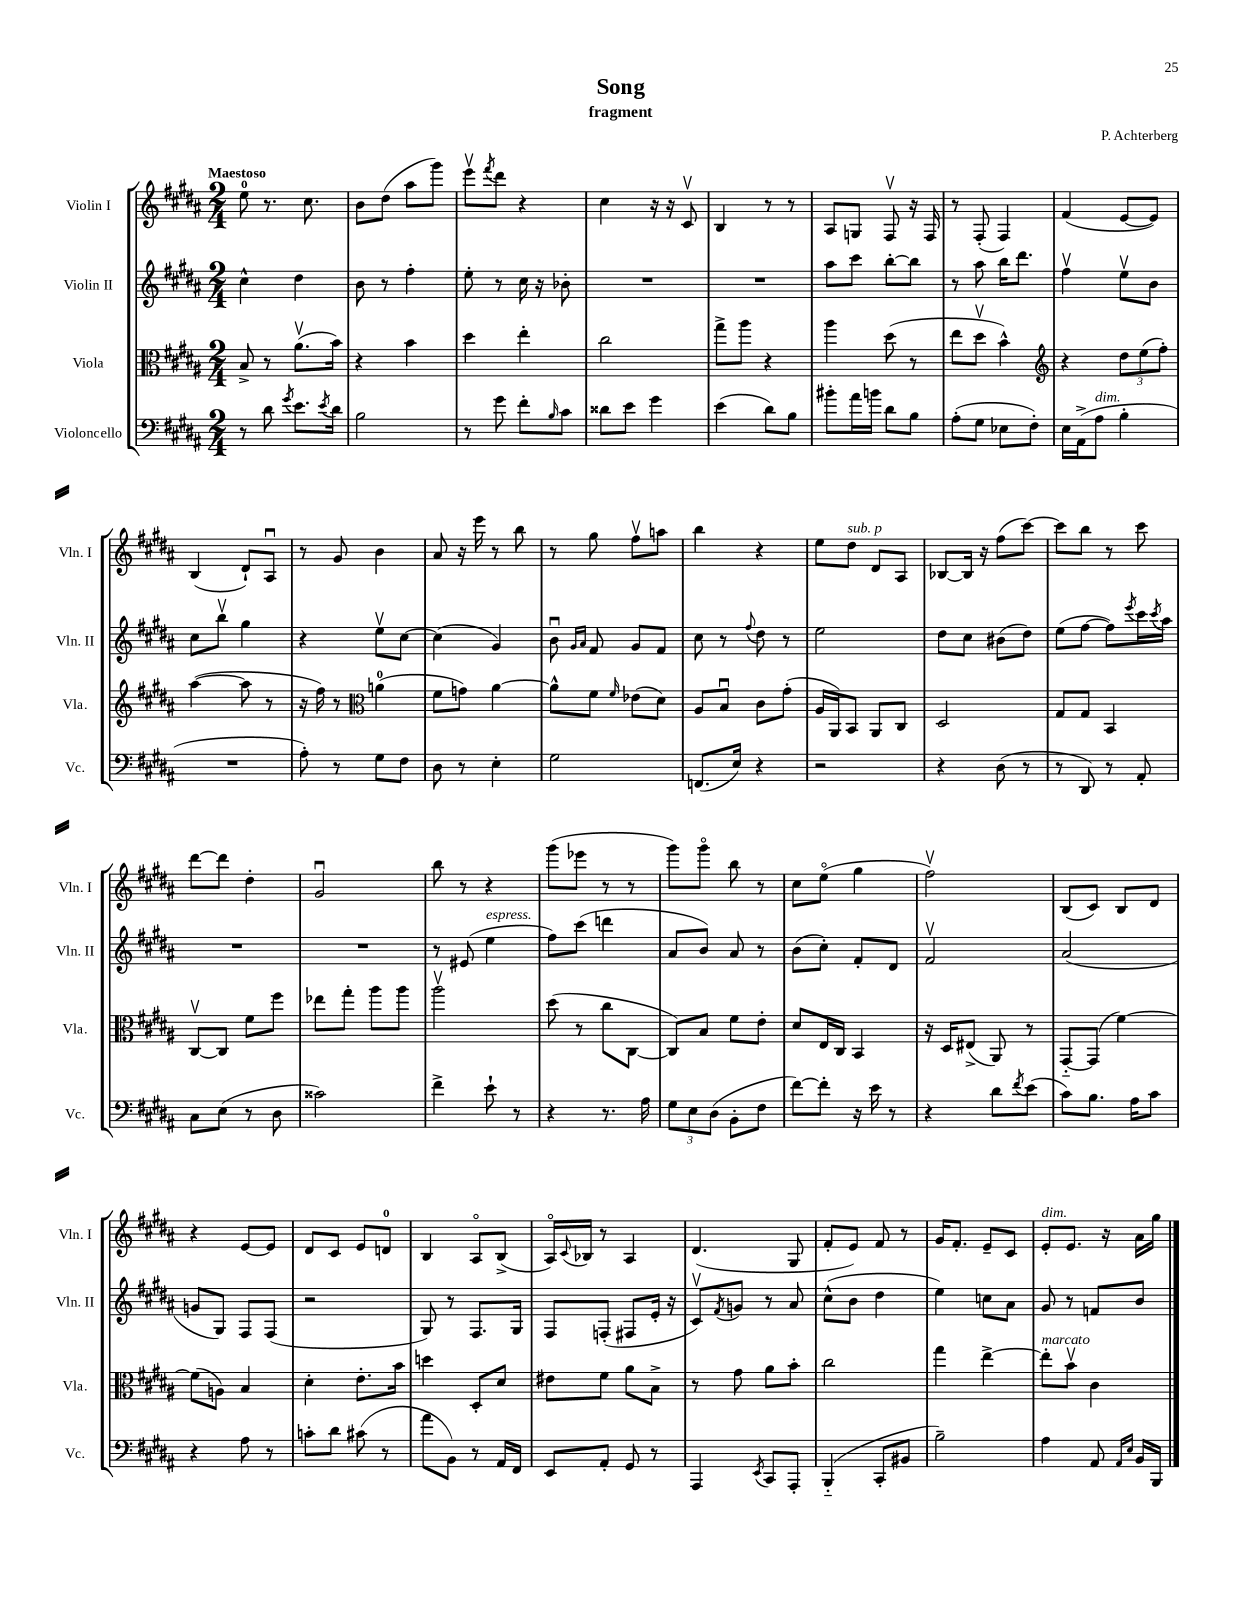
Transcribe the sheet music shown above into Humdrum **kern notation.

**kern	**kern	**kern	**kern
*staff4	*staff3	*staff2	*staff1
*clefF4	*clefC3	*clefG2	*clefG2
*k[f#c#g#d#a#]	*k[f#c#g#d#a#]	*k[f#c#g#d#a#]	*k[f#c#g#d#a#]
*M2/4	*M2/4	*M2/4	*M2/4
8r	8B^	4cc#^^	8ee
8d#	8r	.	8.r
8qg#	.	.	.
8.e	(8.a#v	4dd#	.
.	.	.	8.cc#
8qe	.	.	.
16d#	16b)	.	.
=	=	=	=
2B	4r	8b	8b
.	.	8r	(8dd#
.	4b	4ff#'	8aa#
.	.	.	8ggg#)
=	=	=	=
8r	4dd#	8ee'	8eeev
.	.	.	8qfff#
8g#	.	8r	8ddd#
8f#'	4ee'	16cc#	4r
.	.	16r	.
16qqB	.	.	.
8c#	.	8b-'	.
=	=	=	=
8d##	2cc#	2r	4cc#
8e	.	.	.
4g#	.	.	16r
.	.	.	16r
.	.	.	8c#v
=	=	=	=
(4e	8gg#^	2r	4B
.	8aa#	.	.
8d#)	4r	.	8r
8B	.	.	8r
=	=	=	=
8b#'	4aa#	8aa#	8A#
16a#	.	8ccc#	8G
16b	.	.	.
8d#	(8dd#	[8bb'	8F#v
8B	8r	8bb]	16r
.	.	.	16F#
=	=	=	=
(8A#'	8ee	8r	8r
8G#	8dd#v	8aa#	(8F#'
8E-	4b^^)	16bb	4F#)
.	.	8.ddd#	.
8F#')	.	.	.
=	=	=	=
*	*clefG2	*	*
16E	4r	4ff#v	(4f#
(16AA#^	.	.	.
8A#	.	.	.
4B'	12dd#	8eev	[8e
.	(12ee	.	.
.	.	8b	8e])
.	12ff#')	.	.
=	=	=	=
2r	([4aa#	8cc#	(4B
.	.	8bbv	.
.	8aa#]	4gg#	8d#`)
.	8r	.	8A#u
=	=	=	=
8A#')	16r	4r	8r
.	16ff#)	.	.
8r	8r	.	8g#
*	*clefC3	*	*
8G#	(4a	8eev	4b
8F#	.	[8cc#	.
=	=	=	=
8D#	8f#	(4cc#]	8a#
8r	8g)	.	16r
.	.	.	16eee
4E'	[4a#	4g#)	8r
.	.	.	8bb
=	=	=	=
2G#	8a#^^]	8bu	8r
.	.	16qqg#	.
.	.	16qqa#	.
.	8f#	8f#	8gg#
.	16qqf#	.	.
.	(8e-	8g#	8ff#v
.	8d#)	8f#	8aa
=	=	=	=
(8.FF	8A#	8cc#	4bb
.	8Bu	8r	.
16E)	.	.	.
.	.	8qqff#	.
4r	8c#	8dd#	4r
.	(8g#'	8r	.
=	=	=	=
2r	16A#	2ee	8ee
.	16AA#)	.	.
.	8BB	.	8dd#
.	8AA#	.	8d#
.	8C#	.	8A#
=	=	=	=
4r	2D#	8dd#	[8B-
.	.	8cc#	16B-]
.	.	.	16r
(8D#	.	(8b#	(8ff#
8r	.	8dd#)	[8ccc#)
=	=	=	=
8r	8G#	(8ee	8ccc#]
8DD#)	8G#	[8ff#	8bb
8r	4BB	8ff#])	8r
.	.	8qeee	.
8AA#'	.	16ccc#	8ccc#
.	.	8qccc#	.
.	.	16aa#	.
=	=	=	=
8C#	[8C#v	2r	[8ddd#
(8E	8C#]	.	8ddd#]
8r	8f#	.	4dd#'
8D#	8ff#	.	.
=	=	=	=
2c##)	8ee-	2r	2g#u
.	8gg#'	.	.
.	8aa#	.	.
.	8aa#	.	.
=	=	=	=
4f#^	2aa#v	8r	8bb
.	.	(8e#	8r
8e`	.	4ee	4r
8r	.	.	.
=	=	=	=
4r	(8dd#	8ff#)	(8ggg#
.	8r	(8ccc#	8eee-
8.r	8cc#	4ddd	8r
.	[8C#	.	8r
16A#	.	.	.
=	=	=	=
12G#	8C#])	8a#	8ggg#)
12E	.	.	.
.	8B	8b)	8ggg#o
(12D#	.	.	.
8BB'	8f#	8a#	8bb
8F#	8e'	8r	8r
=	=	=	=
[8f#)	8d#	(8b	8cc#
8f#']	16E	8cc#')	(8eeo
.	16C#	.	.
16r	4BB	8f#'	4gg#
16e	.	.	.
8r	.	8d#	.
=	=	=	=
4r	16r	2f#v	2ff#v)
.	16D#	.	.
.	(8E#^	.	.
8d#	8AA#)	.	.
8qf#	.	.	.
(8e	8r	.	.
=	=	=	=
8c#)	[8GG#'~	(2a#	(8B
8.B	(8GG#]	.	8c#)
.	[4f#)	.	8B
16A#	.	.	.
8c#	.	.	8d#
=	=	=	=
4r	(8f#]	8g	4r
.	8A)	8G#)	.
8A#	4B	8F#	[8e
8r	.	(8F#	8e]
=	=	=	=
8c'	4d#'	2r	8d#
8d#	.	.	8c#
(8c#	8.e'	.	8e
8r	.	.	8d
.	16b	.	.
=	=	=	=
8a#	4dd	8G#)	4B
8BB)	.	8r	.
8r	8D#'	8.F#	8A#o
16AA#	8d#	.	(8B^
16FF#	.	16G#	.
=	=	=	=
8EE	8e#	8F#	16A#o)
.	.	.	8qqc#
.	.	.	16B-
8AA#'	8f#	(8F'	8r
8GG#	8a#	8F#	4A#
8r	8B^	16e'	.
.	.	16r	.
=	=	=	=
4AAA#	8r	8c#v)	(4.d#
.	.	8qf#	.
.	8g#	8g	.
8qEE	.	.	.
8CC#	8a#	8r	.
8AAA#'	8b'	8a#	8G#
=	=	=	=
(4BBB'~	2cc#	(8cc#^^	8f#'
.	.	8b	8e)
8CC#'	.	4dd#	8f#
8BB#	.	.	8r
=	=	=	=
2B~)	4gg#	4ee)	16g#
.	.	.	8.f#'
.	[4ee^	8cc	8e~
.	.	8a#	8c#
=	=	=	=
4A#	8ee']	8g#	8e'
.	8bv	8r	8.e
8AA#	4c#	8f	.
.	.	.	16r
16qqAA#	.	.	.
16qqE	.	.	.
16BB	.	8b	16a#
16BBB	.	.	16gg#
==	==	==	==
*-	*-	*-	*-
